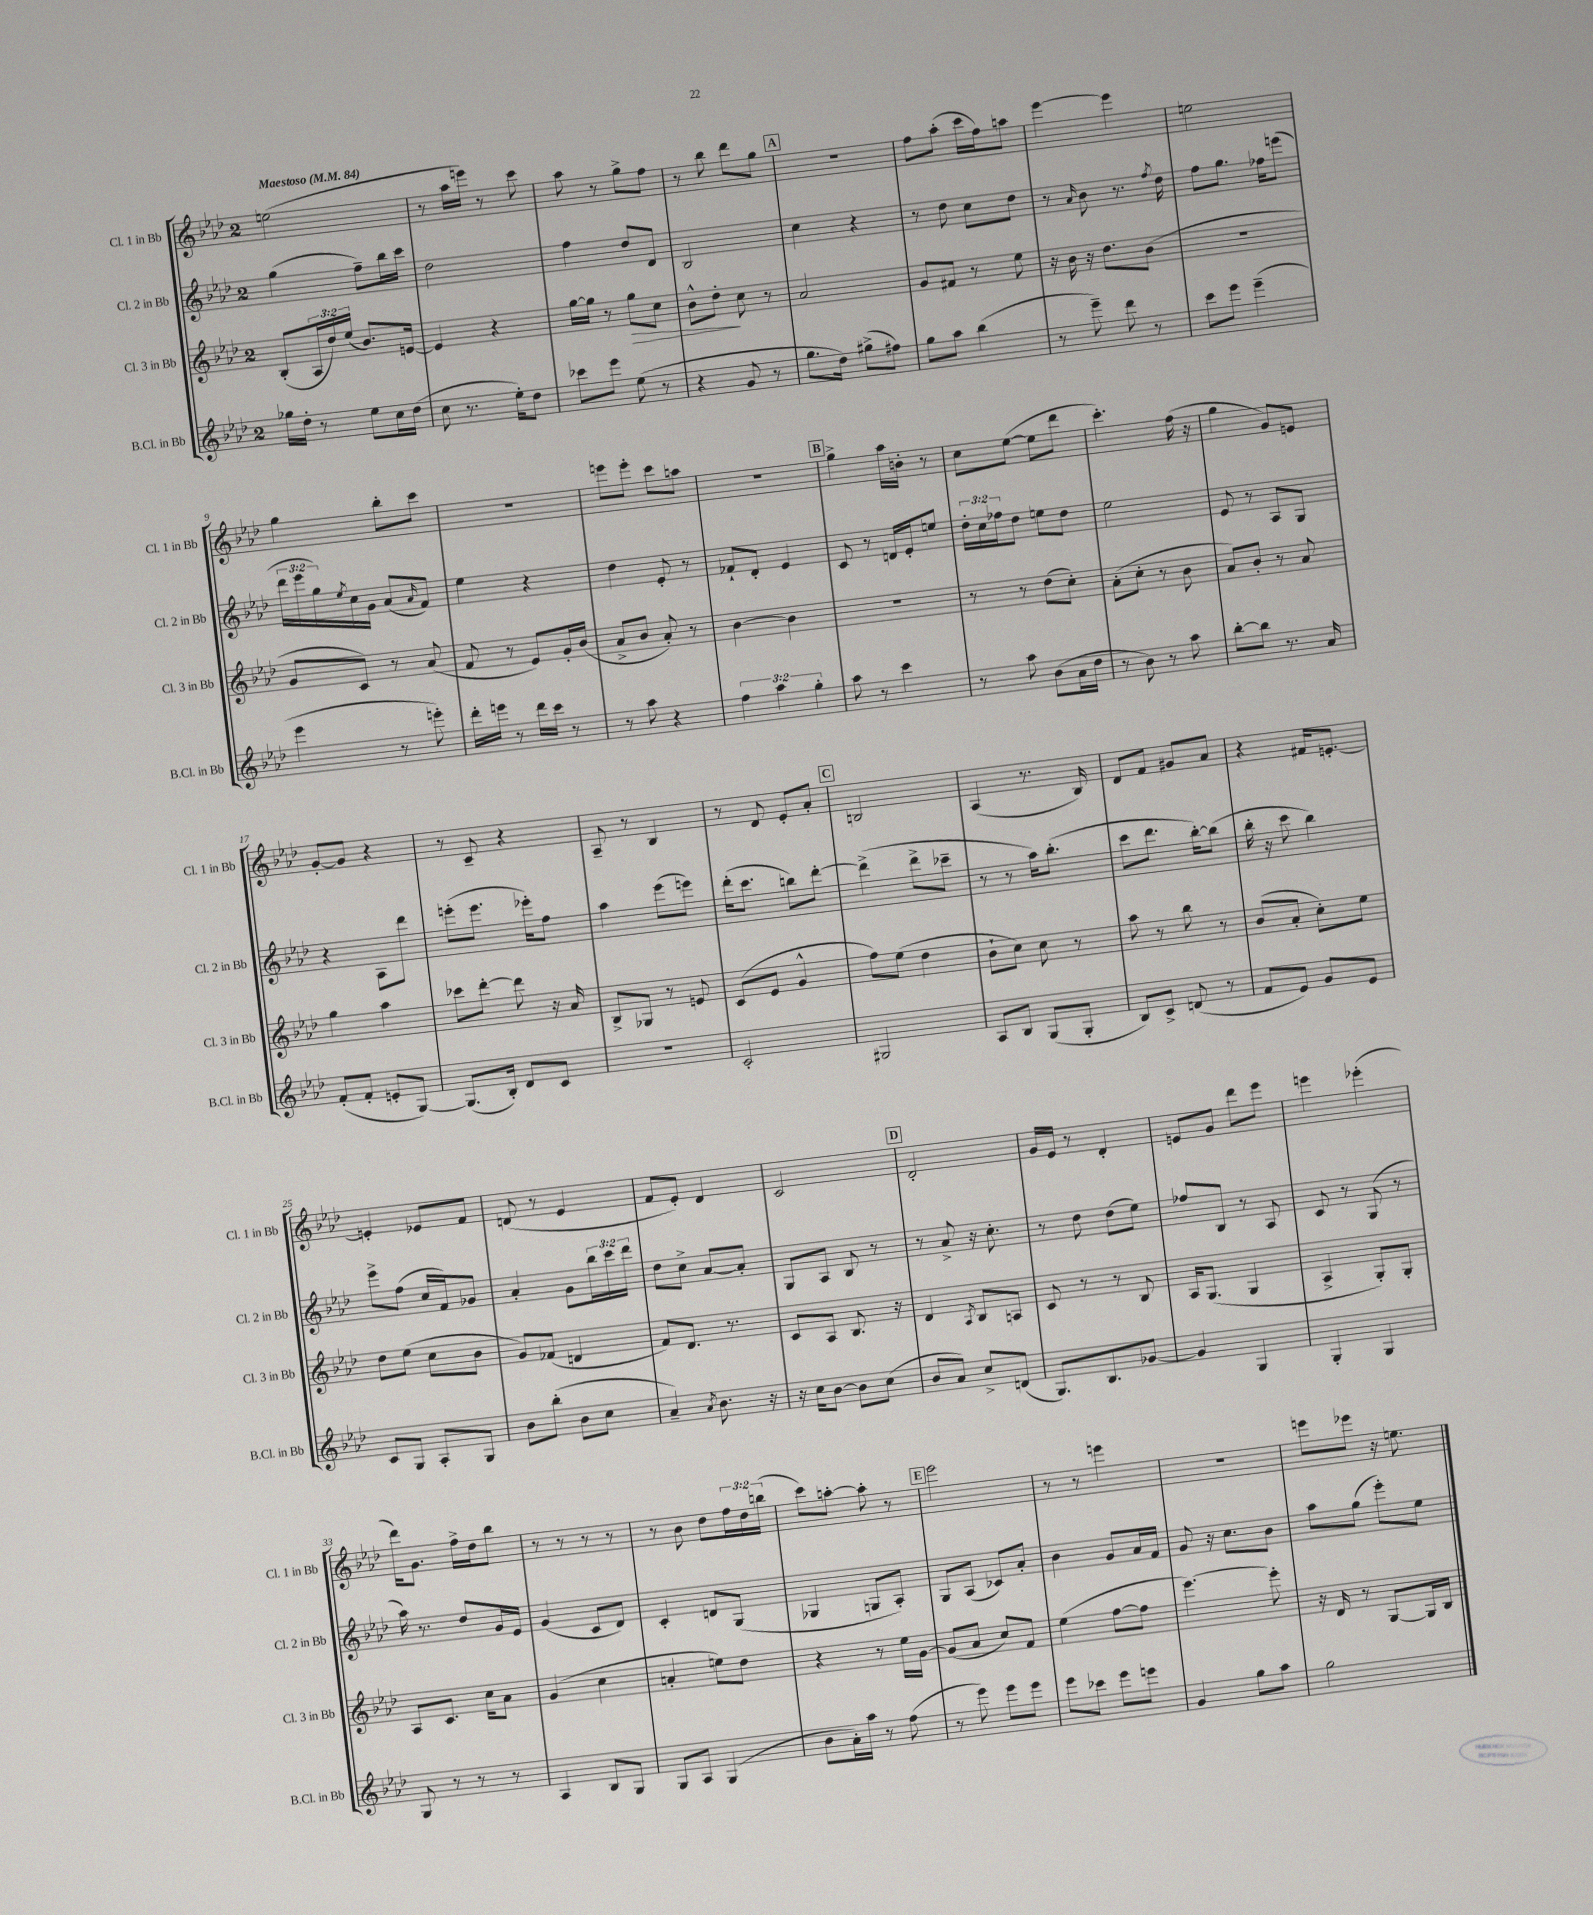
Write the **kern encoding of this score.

**kern	**kern	**kern	**kern
*staff4	*staff3	*staff2	*staff1
*clefG2	*clefG2	*clefG2	*clefG2
*k[b-e-a-d-]	*k[b-e-a-d-]	*k[b-e-a-d-]	*k[b-e-a-d-]
*M2/4	*M2/4	*M2/4	*M2/4
*MM84	*MM84	*MM84	*MM84
16gg-	(8B-'	(4gg	(2ee
16dd-'	.	.	.
8r	24A-	.	.
.	24dd-)	.	.
.	(24ee-	.	.
8ee-	8.b-)	8ff~)	.
16cc	.	16bb-	.
(16dd-	[16e	16ccc	.
=	=	=	=
8cc	4e]	2dd-	8r
8.r	.	.	16aa-
.	.	.	16eee)
.	4r	.	8r
16ee-')	.	.	.
8dd-	.	.	8ccc
=	=	=	=
8ccc-	[16gg	4ff	8aa-
.	16gg]	.	.
8eee-	8r	.	8r
(8ee-	8gg	8dd-	8gg^
8r	8cc	8d-	8ff
=	=	=	=
4r	8b-^^	2B-	8r
.	8dd-'	.	8bb-
8g	8cc	.	8ddd-
8r	8r	.	8gg
=	=	=	=
8.gg	2a-	4cc	2r
16dd-)	.	.	.
(8gg#^	.	4r	.
8ff#)	.	.	.
=	=	=	=
8gg	8g	8r	8ff
8aa-	8f#	8dd-	(8aa-'
(4bb-	8r	8cc	16ccc
.	.	.	16ff)
.	8ee-	8dd-	8aa
=	=	=	=
8r	16r	8r	[4eee-
.	16b-	.	.
.	.	16qqa-	.
8eee-~)	16r	8b-	.
.	8.dd-	.	.
8ddd-	.	8.r	4eee-]
8r	(8b-	.	.
.	.	8qff	.
.	.	16dd-	.
=	=	=	=
8ccc	2r	8ff	2ee
8eee-	.	8.gg	.
(4eee-~	.	.	.
.	.	16ff-	.
.	.	(8eee	.
=	=	=	=
4eee-	8g	24ddd-	4gg
.	.	24eee-	.
.	.	24gg)	.
.	.	8qee-	.
.	8c)	16cc	.
.	.	16g	.
8r	8r	(8a-	8bb-'
.	.	16qqa-	.
8eee')	(8a-	8f)	8ccc
=	=	=	=
16ddd-'	8f	4ee-	2r
16eee	.	.	.
8r	8r	.	.
16ddd-	8e-)	4r	.
16ccc	.	.	.
8r	16g'	.	.
.	(16b-	.	.
=	=	=	=
8r	8a-^	4dd-	8eee
8aa-	8b-	.	8eee'
4r	8a-')	8e-'	8ccc
.	8r	8r	8aa
=	=	=	=
6ff	[4b-	8f-`	2r
.	.	8d-'	.
6aa-	.	.	.
.	4b-]	4e-	.
6gg'	.	.	.
=	=	=	=
8aa-	2r	8c	4gg^
8r	.	8r	.
4ccc	.	16d	16aa-
.	.	16e-'	16b'
.	.	8ee	8r
=	=	=	=
8r	8r	24dd-'	8cc
.	.	24cc	.
.	.	24ff-	.
8aa-	8r	8dd-	([8ee-
(8b-	(8dd-	8ee	8ee-]
16a-	8cc')	8dd-	8ddd-
16dd-	.	.	.
=	=	=	=
8r	(8a-'	2ee-	4.ccc')
8b-)	8cc'	.	.
8r	8r	.	.
8aa-	8b-	.	(16ff
.	.	.	16r
=	=	=	=
[8bb-'	8a-)	8e-	4gg
8bb-]	8b-'	8r	.
8.r	8r	8A-	8g)
.	8a-	8G	8e
16a-	.	.	.
=	=	=	=
(8f'	4gg	4r	[8g'
8f'	.	.	8g]
8e'	4aa-	8A-	4r
[8G)	.	8ddd-	.
=	=	=	=
(8.G]	8ccc-	(8eee'	8r
.	[8ddd-'	8.eee	8c~
16B-')	.	.	.
8d-	8ddd-]	.	4r
.	.	16eee-')	.
8c	16r	8ff	.
.	16a-	.	.
=	=	=	=
2r	8B-^	4aa-	8A-~
.	8G-	.	8r
.	8r	(8eee-	4B-
.	8e	8eee)	.
=	=	=	=
2c'	(8c	(16ddd-'	8r
.	.	8.ccc	.
.	8e-	.	8d-
.	4g^^	8bb)	8e-'
.	.	[8ddd-'	8a-'
=	=	=	=
2G#	8ff)	(4ddd-^]	2B
.	(8ee-	.	.
.	4dd-	8ddd-^	.
.	.	8ccc-~	.
=	=	=	=
8A-	8b-`	8r	(4A-
8B-	8cc)	8r	.
(8G	8cc	16aa-)	8.r
.	.	(8.bb-'	.
8G'	8r	.	.
.	.	.	16B-)
=	=	=	=
8B-)	8aa-	8ccc	8d-
8c^	8r	8.ddd-	8f
(8d	8bb-	.	8g#
.	.	[16bb-')	.
8r	8r	(8bb-]	8a-
=	=	=	=
8f	(8b-	16bb-'	4r
.	.	16r	.
8e-)	8a-'	8ccc	.
8g	8cc')	4bb-)	16f#
.	.	.	[8.e'
8e-	8ee-	.	.
=	=	=	=
8c	8dd-	8eee-^	4e']
8G	(8ee-	(8ff	.
8A-'	8cc	16cc	8e-
.	.	16f)	.
8G	8b-	8g-	8f
=	=	=	=
8b-	8g)	4a-'	(8d
(8bb-'	(8f-	.	8r
8b-	4d	8g	4e-
8cc	.	24bb-	.
.	.	24ccc	.
.	.	24ddd-	.
=	=	=	=
4a-~)	8f)	8dd-	8f
.	8.d-	8cc^	8e-')
8qa-	.	.	.
8.b-	.	[8a-	4d-
.	8.r	.	.
.	.	8a-']	.
16r	.	.	.
=	=	=	=
16r	8c	8G	2c
16cc	.	.	.
[8b-	8A-	8A-	.
8b-]	8.B-	8B-	.
(8cc	.	8r	.
.	16r	.	.
=	=	=	=
8b-	4d-	8r	2d-'
8a-)	.	8a-^	.
.	8qA-	.	.
8cc^	8B-	16r	.
.	.	8.cc'	.
(8d	8A	.	.
=	=	=	=
8.G)	8c	8r	16g
.	.	.	16e-
.	8r	8dd-	8r
8.B-	.	.	.
.	8r	(8dd-	4d-'
[8g-	8B-	8ee-)	.
=	=	=	=
4g-]	16A-	8ff-	8e
.	(8.G	.	.
.	.	8B-	8g
4G	4G	8r	8ddd-
.	.	8A-	8eee-
=	=	=	=
4G'	4A-^	8c	4eee
.	.	8r	.
4G	8G')	(8G	(4eee-'
.	8G'	8r	.
=	=	=	=
8G	8A-	16aa-)	16ddd-)
.	.	8.r	8.g
8r	8.c	.	.
8r	.	8dd-	16ff^
.	16cc	.	16dd-
8r	8a-	16g	8bb-
.	.	16e-	.
=	=	=	=
4A-	(4g	(4g	8r
.	.	.	8r
8B-	4cc	8c	8r
8G	.	8d-)	8r
=	=	=	=
8G	4a'	4c'	8r
8A-	.	.	8b-
(4G	8ee)	8d	8dd-
.	8dd-	(8G	24ff
.	.	.	24dd-
.	.	.	(24bb
=	=	=	=
8b-	4r	4G-	8ccc)
16a-')	.	.	[8aa'
16aa-	.	.	.
8r	8r	8G	8aa']
(8ff	16ee-	8A-')	8r
.	[16g	.	.
=	=	=	=
8r	(8g]	8G	2eee-
8eee-)	8a-	(8A-	.
8eee-	8cc)	8c-)	.
8eee-	8f	8a-'	.
=	=	=	=
8eee-	(4ee-	4b-	8r
8ccc-	.	.	8r
8eee-	[8ff	8g	4eee
8eee	8ff]	16a-	.
.	.	16f	.
=	=	=	=
4g	[4.eee-)	8g	2r
.	.	16r	.
.	.	8.cc	.
8gg	.	.	.
8aa-	8eee-']	8b-	.
=	=	=	=
2gg	16r	8aa-	8eee
.	16d-	.	.
.	8r	(8gg	8eee-
.	[8G	8eee-')	16r
.	.	.	8.ee
.	16G]	8ee-	.
.	16B-	.	.
==	==	==	==
*-	*-	*-	*-
